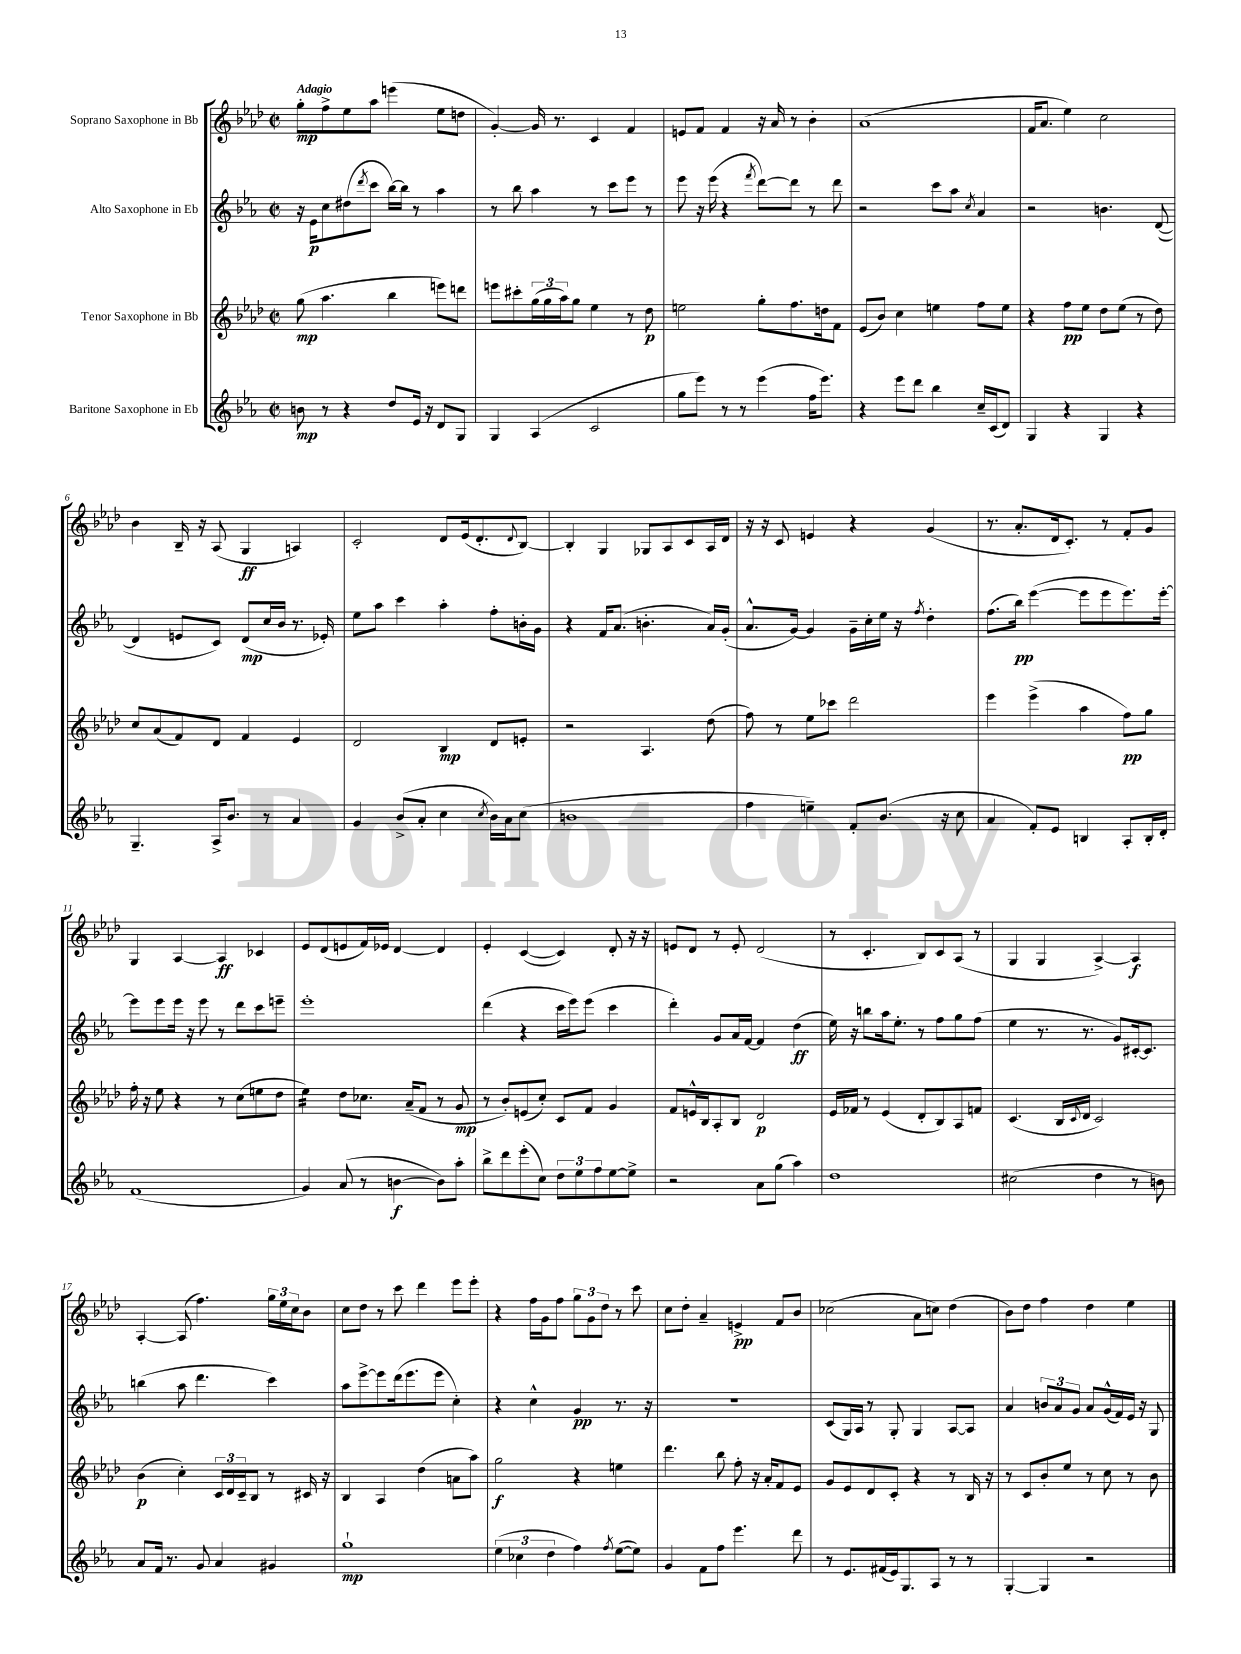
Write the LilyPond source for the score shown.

<<
\new StaffGroup <<
\new Staff = "s0" \with { instrumentName = "Soprano Saxophone in Bb" } {
    \clef treble \key aes \major \defaultTimeSignature \time 2/2 \tempo "Adagio"
    g''8-.\mp f''8-> ees''8 aes''8 e'''4( ees''8 d''8 |
    g'4~-.) g'16 r8. c'4 f'4 |
    e'8 f'8 f'4 r16 aes'16 r8 bes'4-. |
    aes'1( |
    f'16 aes'8. ees''4) c''2 |
    bes'4 bes16-- r16 aes8( g4\ff a4) |
    c'2-. des'8 ees'16( des'8.-. \appoggiatura { des'8 } bes8~) |
    bes4-. g4 ges8 aes8 c'8 aes16 des'16 |
    r16 r16 c'8 e'4 r4 g'4( |
    r8. aes'8.-. des'16 c'8.-.) r8 f'8-. g'8 |
    g4 aes4~ aes4\ff ces'4 |
    ees'8 des'8( e'8 f'16) ees'16 des'4~ des'4 |
    ees'4-. c'4~( c'4) des'8-. r16 r16 |
    e'8 des'8 r8 e'8-. des'2( |
    r8 c'4.-. bes8) c'8 aes8( r8 |
    g4 g4 aes4~->) aes4\f |
    aes4~-. aes8( f''4.) \tuplet 3/2 { g''16 ees''16 c''16 } bes'8 |
    c''8 des''8 r8 c'''8 des'''4 ees'''8 ees'''8-. |
    r4 f''16 g'16 f''8 \tuplet 3/2 { g''8 g'8 des''8 } r8 c'''8 |
    c''8 des''8-. aes'4-- e'4->\pp f'8 bes'8 |
    ces''2( aes'8 c''8) des''4( |
    bes'8) des''8 f''4 des''4 ees''4 \bar "|." |
}
\new Staff = "s1" \with { instrumentName = "Alto Saxophone in Eb" } {
    \clef treble \key ees \major \defaultTimeSignature \time 2/2
    r16 ees'16\p c''8 dis''8( \acciaccatura { d'''8 } c'''8 bes''16~) bes''16 r8 aes''4 |
    r8 bes''8 aes''4 r8 c'''8 ees'''8 r8 |
    ees'''8 r16 ees'''16( r4 \acciaccatura { f'''8 } d'''8~) d'''8 r8 d'''8 |
    r2 c'''8 aes''8 \acciaccatura { c''8 } aes'4 |
    r2 b'4. d'8~( |
    d'4 e'8 c'8) d'8\mp( c''16 bes'16 r8. ees'16-.) |
    ees''8 aes''8 c'''4 aes''4-. f''8-. b'16-. g'16 |
    r4 f'16 aes'8.( b'4.-. aes'16) g'16-.( |
    aes'8.-^ g'16~) g'4 g'16-- c''16-. ees''16 r16 \acciaccatura { f''8 } d''4-. |
    f''8.( bes''16\pp) ees'''4~( ees'''8 ees'''8 ees'''8.) ees'''16~-. |
    ees'''8 ees'''8 ees'''16 r16 ees'''8 r8 d'''8 c'''8 e'''8-- |
    ees'''1-. |
    d'''4( r4 c'''16 ees'''16) ees'''8( c'''4 |
    d'''4-.) g'8 aes'16 f'16~ f'4 d''4\ff( |
    ees''16) r16 b''8 aes''16 ees''8.-. r8 f''8 g''8 f''8( |
    ees''4 r8. r8. g'8) cis'16~-. cis'8. |
    b''4( aes''8 d'''4. c'''4) |
    aes''8 ees'''8~-> ees'''8 d'''16( ees'''8. ees'''8 c''4-.) |
    r4 c''4-^ g'4\pp r8. r16 |
    R1 |
    c'8( g16) aes16 r8 g8-. g4 aes8~ aes8 |
    aes'4 \tuplet 3/2 { b'8 aes'8 g'8 } aes'8 g'16-^( f'16) ees'16 r16 g8 \bar "|." |
}
\new Staff = "s2" \with { instrumentName = "Tenor Saxophone in Bb" } {
    \clef treble \key aes \major \defaultTimeSignature \time 2/2
    g''8\mp( aes''4. bes''4 e'''8) d'''8 |
    e'''8 cis'''8-. \tuplet 3/2 { g''16( g''16 aes''16) } g''8 ees''4 r8 des''8\p |
    e''2 g''8-. f''8. d''16 f'8 |
    ees'8( bes'8) c''4 e''4 f''8 e''8 |
    r4 f''8\pp ees''8 des''8 ees''8( r8 des''8) |
    c''8 aes'8( f'8) des'8 f'4 ees'4 |
    des'2 bes4\mp des'8 e'8-. |
    r2 aes4. des''8( |
    f''8) r8 ees''8 ces'''8 des'''2 |
    ees'''4 ees'''4->( aes''4 f''8\pp) g''8 |
    f''16-. r16 ees''8 r4 r8 c''8( e''8 des''8 |
    ees''4:16) des''8 ces''8. aes'16--( f'8 r8 g'8\mp |
    r8 bes'8-.) e'8( c''8-.) c'8 f'8 g'4 |
    f'8 e'16-^ bes16 aes8-. bes8 des'2\p |
    ees'16 fes'16 r8 ees'4( des'8-. bes8) aes8 f'8 |
    c'4.( bes16 \appoggiatura { c'8 } des'16 c'2) |
    bes'4\p( c''4-.) \tuplet 3/2 { c'16 des'16 c'16-- } bes8 r8 cis'16 r16 |
    bes4 aes4 des''4( a'8 aes''8) |
    g''2\f r4 e''4 |
    des'''4. bes''8 f''8-. r16 aes'16-. f'8 ees'8 |
    g'8 ees'8 des'8 c'8-. r4 r8 bes16 r16 |
    r8 c'8 bes'8-. ees''8 r8 c''8 r8 bes'8 \bar "|." |
}
\new Staff = "s3" \with { instrumentName = "Baritone Saxophone in Eb" } {
    \clef treble \key ees \major \defaultTimeSignature \time 2/2
    b'8\mp r8 r4 d''8 ees'16 r16 d'8 g8 |
    g4 aes4( c'2 |
    g''8 ees'''8) r8 r8 ees'''4( f''16 ees'''8.) |
    r4 ees'''8 d'''8 bes''4 c''16-- c'16( d'8) |
    g4 r4 g4 r4 |
    g4.-- aes16-> bes'8. r8 aes'4 |
    g'4 bes'8->( aes'8-. c''4 \acciaccatura { c''8 } bes'16) aes'16 c''8( |
    b'1 |
    f''4 e''4--) f'8-. bes'8.( r16 c''8 |
    aes'4 f'8-.) ees'8 b4 aes8-. b16-. d'16-. |
    f'1( |
    g'4) aes'8( r8 b'4~\f b'8) aes''8-. |
    bes''8-> d'''8 ees'''8-.( c''8) \tuplet 3/2 { d''8 ees''8 f''8 } ees''8~ ees''8-> |
    r2 aes'8 g''8( aes''4) |
    d''1 |
    cis''2( d''4 r8 b'8) |
    aes'8 f'16 r8. g'8 aes'4 gis'4 |
    g''1-!\mp |
    \tuplet 3/2 { ees''4( ces''4 d''4 } f''4) \acciaccatura { f''8 } ees''8~( ees''8) |
    g'4 f'8 f''8 ees'''4. d'''8 |
    r8 ees'8. fis'16( ees'16) g8. aes8 r8 r8 |
    g4~-. g4 r2 \bar "|." |
}
>>
>>
